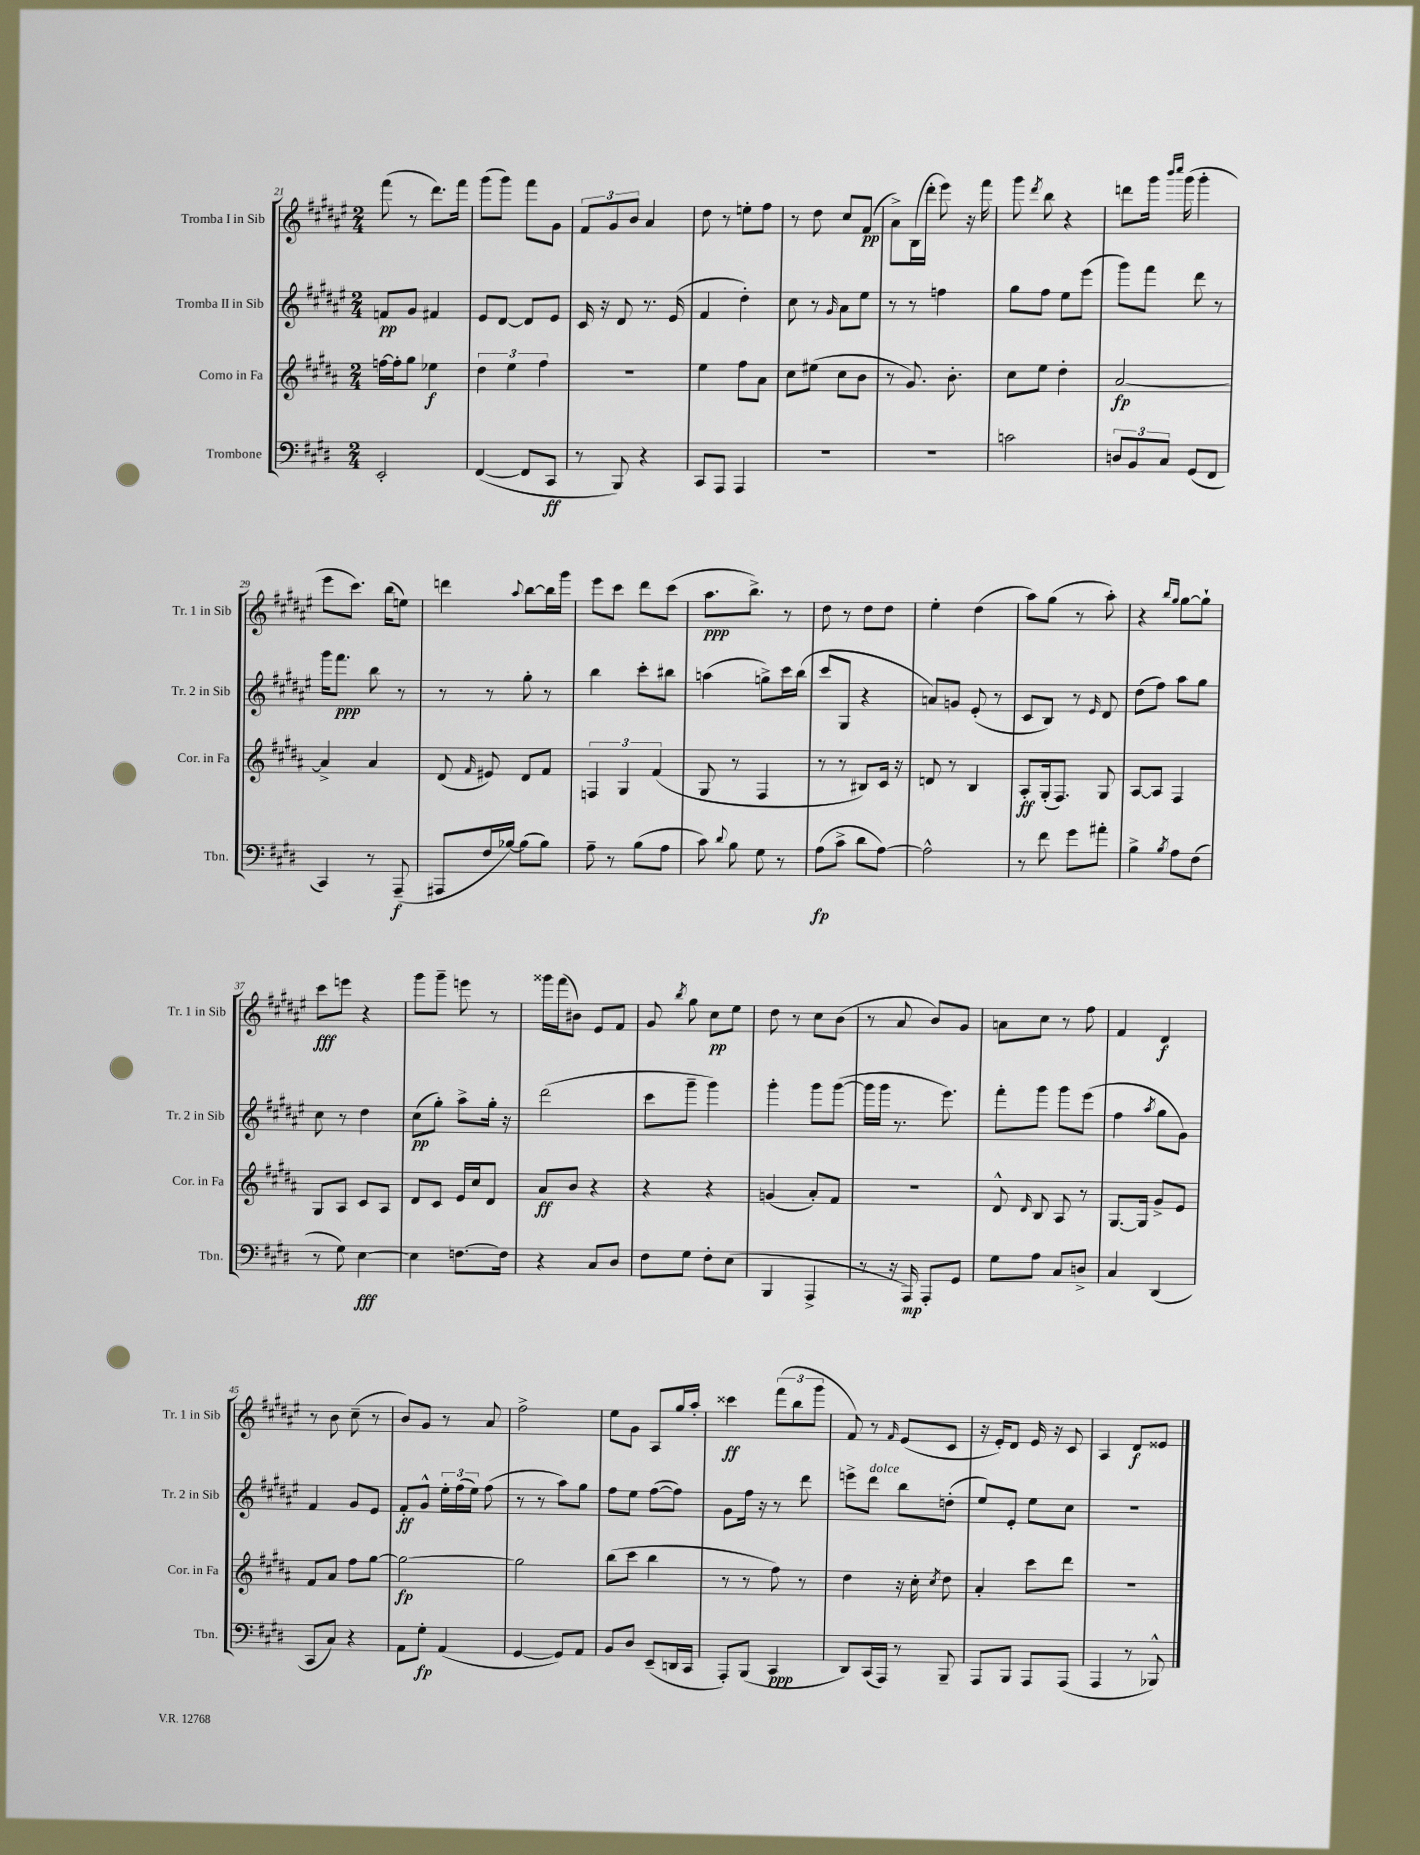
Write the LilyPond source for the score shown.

<<
\new StaffGroup <<
\new Staff = "s0" \with { instrumentName = "Tromba I in Sib" shortInstrumentName = "Tr. 1 in Sib" } {
    \clef treble \key fis \major \numericTimeSignature \time 2/4
    \autoBeamOff fis'''8( r8 dis'''8.[) fis'''16] |
    gis'''8[( gis'''8]) fis'''8[ gis'8] |
    \tuplet 3/2 { fis'8[ gis'8 b'8] } ais'4 |
    dis''8 r8 e''8[-. fis''8] |
    r8 dis''8 cis''8[ fis'8]\pp( |
    ais'8[->) b16( dis'''16]-. eis'''8) r16 fis'''16 |
    gis'''8 \acciaccatura { dis'''8 } b''8 r4 |
    d'''8[ gis'''16] \grace { b'''16[ cis''''16] } gis'''16( gis'''4-. |
    eis'''8[ cis'''8.]) b''16[( e''8]) |
    d'''4 \appoggiatura { ais''8 } b''8[~ b''16 gis'''16] |
    eis'''8[ cis'''8] dis'''8[ cis'''8]( |
    ais''8.[\ppp b''8.]->) r8 |
    dis''8 r8 dis''8[ dis''8] |
    eis''4-. dis''4( |
    ais''8[) gis''8]( r8 ais''8-.) |
    r4 \grace { b''16[ gis''16] } gis''8[~ gis''8]-! |
    cis'''8[\fff e'''8] r4 |
    gis'''8[ gis'''8]-- e'''8 r8 |
    gisis'''16[ fis'''16( bis'8]) eis'8[ fis'8] |
    gis'8 \acciaccatura { b''8 } gis''8 cis''8[\pp eis''8] |
    dis''8 r8 cis''8[ b'8]( |
    r8 ais'8 b'8[) gis'8] |
    a'8[ cis''8] r8 fis''8 |
    fis'4 dis'4\f |
    r8 b'8 cis''8--( r8 |
    b'8[) gis'8] r8 ais'8 |
    fis''2-> |
    eis''8[ gis'8] ais8[ gis''16 ais''16]-. |
    cisis'''4\ff \tuplet 3/2 { fis'''8[( b''8 gis'''8] } |
    fis'8) r8 \grace { fis'16 } eis'8[( cis'8] |
    r16 eis'16[-.) dis'8] eis'16 r16 cis'8 |
    ais4 dis'8[\f eisis'8] \bar "|." |
}
\new Staff = "s1" \with { instrumentName = "Tromba II in Sib" shortInstrumentName = "Tr. 2 in Sib" } {
    \clef treble \key fis \major \numericTimeSignature \time 2/4
    \autoBeamOff f'8[\pp gis'8] fis'4 |
    eis'8[ dis'8]~ dis'8[ eis'8] |
    cis'16 r16 dis'8 r8. eis'16( |
    fis'4 dis''4-.) |
    cis''8 r8 \grace { gis'16 } ais'8[ eis''8] |
    r8 r8 f''4 |
    gis''8[ fis''8] eis''8[ eis'''8]( |
    gis'''8[) fis'''8] dis'''8 r8 |
    gis'''16[ fis'''8.]\ppp b''8 r8 |
    r8 r8 gis''8-. r8 |
    b''4 cis'''8[-. bis''8] |
    a''4( g''8[->) cis'''16 b''16]( |
    cis'''8[ gis8] r4 |
    a'8[) g'8] eis'8-.( r8 |
    cis'8[ b8]) r8 \grace { eis'16 } dis'8 |
    dis''8[( fis''8]) ais''8[ gis''8] |
    cis''8 r8 dis''4 |
    cis''8[\pp( gis''8]-.) ais''8[-> gis''16]-. r16 |
    dis'''2( |
    cis'''8[ gis'''8]-- gis'''4) |
    gis'''4-. gis'''8[ gis'''8]~( |
    gis'''16[ gis'''16] r8. eis'''8.) |
    fis'''8[-. gis'''8] gis'''8[ eis'''8]( |
    fis''4 \acciaccatura { ais''8 } gis''8[ gis'8]) |
    fis'4 gis'8[ eis'8] |
    fis'8[-.\ff gis'8]-^ \tuplet 3/2 { eis''16[-. fis''16( eis''16]) } fis''8( |
    r8 r8 ais''8[) gis''8] |
    fis''8[ eis''8] fis''8[~( fis''8]) |
    gis'8[ fis''16] r16 r8 dis'''8 |
    e'''8[-> dis'''8]^\markup { \italic "dolce" } b''8[ d''8]-.( |
    eis''8[) eis'8]-. eis''8[ cis''8] |
    r2 \bar "|." |
}
\new Staff = "s2" \with { instrumentName = "Corno in Fa" shortInstrumentName = "Cor. in Fa" } {
    \clef treble \key b \major \numericTimeSignature \time 2/4
    \autoBeamOff f''16[~ f''16-. gis''8] ees''4\f |
    \tuplet 3/2 { dis''4 e''4 fis''4 } |
    R2 |
    e''4 fis''8[ ais'8] |
    cis''8[ eis''8]( cis''8[ b'8] |
    r8 gis'8.) b'8.-. |
    cis''8[ e''8] dis''4-. |
    ais'2~\fp |
    ais'4-> ais'4 |
    dis'8( \grace { fis'16 } eis'8) dis'8[ fis'8] |
    \tuplet 3/2 { f4 gis4 fis'4( } |
    gis8 r8 fis4 |
    r8 r8 bis8[) cis'16] r16 |
    d'8 r8 b4 |
    ais8[-.\ff gis16-.( fis8.]) gis8 |
    ais8[~ ais8] fis4 |
    gis8[ ais8] cis'8[ ais8] |
    dis'8[ cis'8] e'16[ cis''16 dis'8] |
    ais'8[\ff b'8] r4 |
    r4 r4 |
    g'4( ais'8[-.) fis'8] |
    r2 |
    dis'8-^ \grace { dis'16 } b8 ais8 r8 |
    gis8.[~ gis16] gis'8[-> e'8] |
    fis'8[ ais'8] fis''8[ gis''8]~ |
    gis''2~\fp |
    gis''2 |
    b''8[( cis'''8] b''4 |
    r8 r8 fis''8) r8 |
    dis''4 r16 cis''16-. \acciaccatura { cis''8 } dis''8 |
    ais'4-. cis'''8[ dis'''8] |
    R2 \bar "|." |
}
\new Staff = "s3" \with { instrumentName = "Trombone" shortInstrumentName = "Tbn." } {
    \clef bass \key e \major \numericTimeSignature \time 2/4
    \autoBeamOff e,2-. |
    fis,4~( fis,8[ cis,8]\ff |
    r8 b,,8) r4 |
    cis,8[ a,,8] a,,4 |
    R2 |
    R2 |
    c'2 |
    \tuplet 3/2 { d8[ b,8 cis8] } gis,8[( fis,8] |
    cis,4) r8 a,,8--\f( |
    ais,,8[ fis16 bes16]~) bes8[( bes8]) |
    a8-- r8 b8[( a8] |
    cis'8) \appoggiatura { dis'8 } b8 gis8 r8 |
    a8[\fp( cis'8]-> dis'8[ a8]~) |
    a2-^ |
    r8 fis'8 gis'8[ ais'8]-. |
    b4-> \acciaccatura { b8 } a8[ fis8]( |
    r8 gis8) e4~\fff |
    e4 f8.[~ f16] |
    r4 cis8[ dis8] |
    fis8[ gis8] fis8[-. e8]( |
    b,,4 a,,4-> |
    r8 r16 a,,16\mp) a,,8[-. gis,8] |
    gis8[ a8] cis8[ d8]-> |
    cis4 dis,4( |
    cis,8[ cis8]) r4 |
    a,8[ gis8]-.\fp a,4( |
    gis,4~ gis,8[) a,8] |
    b,8[ dis8] e,8[--( d,16 cis,16] |
    a,,8[-.) b,,8]( cis,4\ppp |
    dis,8[) cis,16( a,,16]) r8 b,,8-- |
    a,,8[ b,,8] a,,8[ a,,8]( |
    a,,4 r8 bes,,8-^) \bar "|." |
}
>>
>>
\layout { \context { \Score currentBarNumber = #21 } }
